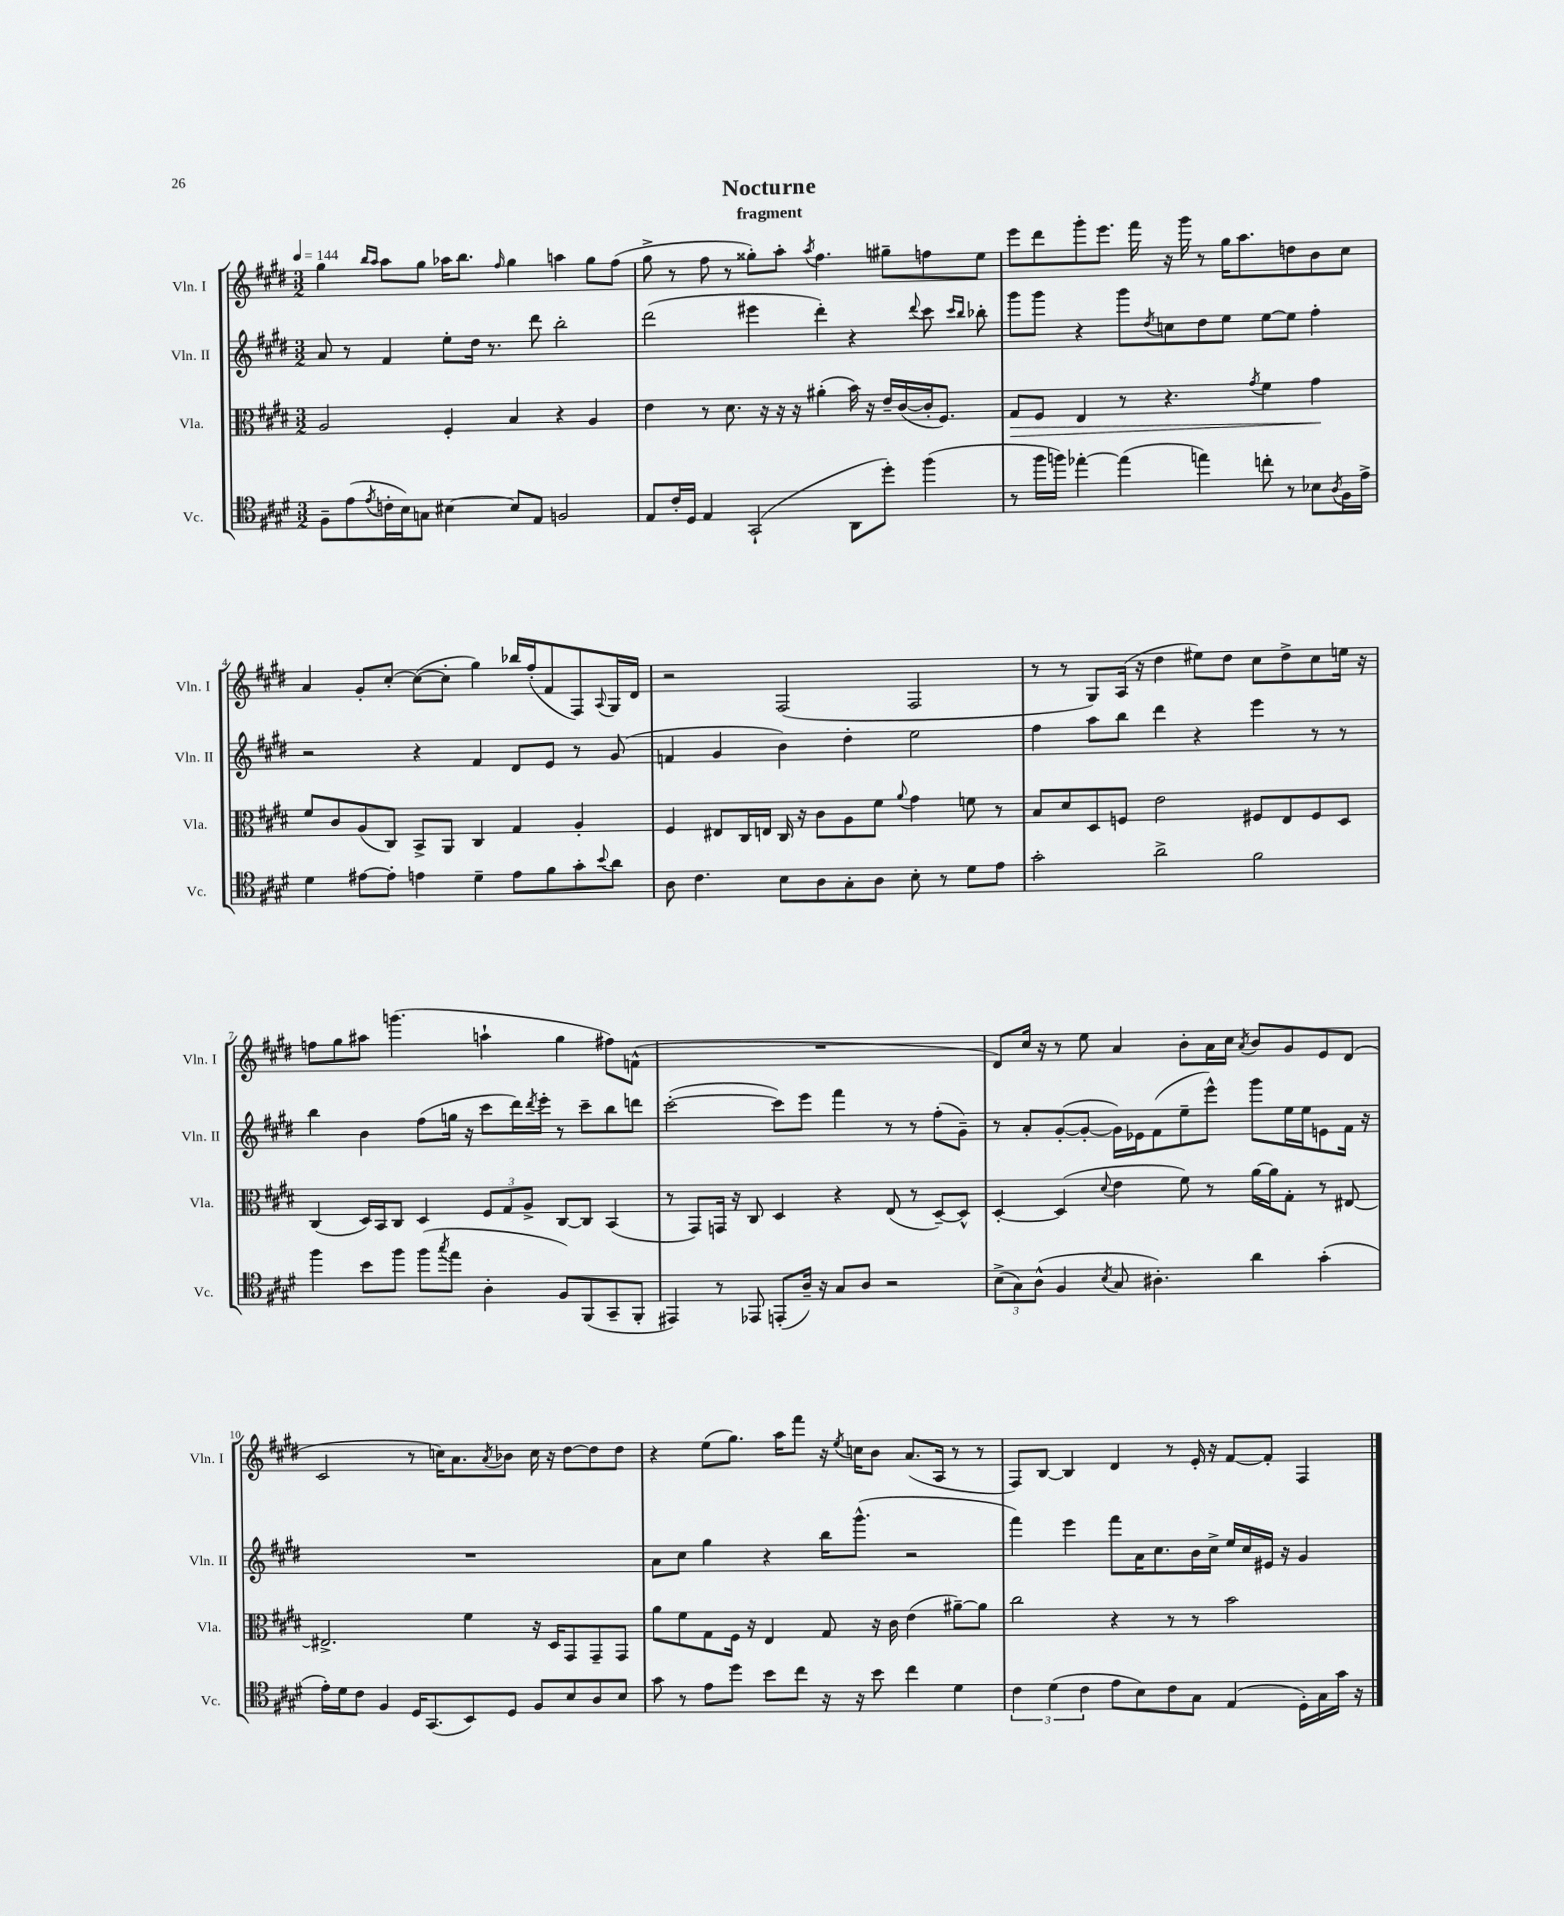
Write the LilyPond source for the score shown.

\header { title = "Nocturne" subtitle = "fragment" }
<<
\new StaffGroup <<
\new Staff = "s0" \with { instrumentName = "Vln. I" shortInstrumentName = "Vln. I" } {
    \clef treble \key e \major \numericTimeSignature \time 3/2 \tempo 4 = 144
    gis''4 \grace { b''16 a''16 } a''8 gis''8 aes''16 b''8. \grace { fis''16 } gis''4 a''4 gis''8 fis''8( |
    gis''8-> r8 fis''8 r8 gisis''8-.) a''8-. \acciaccatura { a''8 } fis''4. gis''8-- f''8 e''8 |
    e'''8 dis'''8 gis'''8-. e'''8. fis'''16 r16 gis'''16 r8 gis''16 a''8. d''8 b'8 cis''8 |
    a'4 gis'8-. cis''8~-. cis''8~( cis''8-. gis''4) bes''16 fis''16-.( fis'8 fis8) \appoggiatura { a8 } gis16 dis'16 |
    r2 fis2( fis2 |
    r8 r8 gis8) a16( r16 dis''4 eis''8) dis''8 cis''8 dis''8-> cis''8 e''16 r16 |
    f''8 gis''8 ais''8 g'''4.( a''4-! gis''4 fis''8) f'8-^( |
    R1. |
    dis'8) cis''16 r16 r8 e''8 a'4 b'8-. a'16 cis''16 \acciaccatura { a'8 } b'8 gis'8 e'8 dis'8( |
    cis'2 r8 c''16) a'8. \acciaccatura { a'8 } bes'8 c''16 r16 dis''8~ dis''8 dis''8 |
    r4 e''8( gis''8.) a''16 fis'''8 r16 \acciaccatura { e''8 } c''16 b'8 a'8.( a16 r8 r8 |
    fis8) b8~ b4 dis'4 r8 e'16-. r16 fis'8~ fis'8-. fis4 \bar "|." |
}
\new Staff = "s1" \with { instrumentName = "Vln. II" shortInstrumentName = "Vln. II" } {
    \clef treble \key e \major \numericTimeSignature \time 3/2
    a'8 r8 fis'4 e''8-. dis''16 r8. dis'''8 b''2-. |
    dis'''2( eis'''4 dis'''4-.) r4 \appoggiatura { dis'''8 } cis'''8 \grace { cis'''16 b''16 } bes''8-. |
    gis'''8 gis'''8 r4 gis'''8 \acciaccatura { dis''8 } c''8 dis''8 e''8 e''8~ e''8 fis''4-. |
    r2 r4 fis'4 dis'8 e'8 r8 gis'8( |
    f'4 gis'4 b'4) dis''4-. e''2 |
    fis''4 a''8 b''8 dis'''4 r4 e'''4 r8 r8 |
    b''4 b'4 fis''8( g''16 r16 cis'''8 dis'''16) \acciaccatura { dis'''8 } e'''16-. r8 cis'''8-- b''8 d'''8 |
    cis'''2~-.( cis'''8) e'''8 fis'''4 r8 r8 fis''8-.( gis'8--) |
    r8 a'8-. gis'8~-.( gis'8~-. gis'16) ees'16 fis'8( e''8-- e'''8-^) gis'''8 e''16 e''16 e'8 fis'16 r16 |
    R1. |
    a'8 cis''8 gis''4 r4 b''16 gis'''8.-^( r2 |
    fis'''4) e'''4 fis'''8 a'16 cis''8. b'16 cis''16-> e''16 cis''16 eis'16 r16 gis'4 \bar "|." |
}
\new Staff = "s2" \with { instrumentName = "Vla." shortInstrumentName = "Vla." } {
    \clef alto \key e \major \numericTimeSignature \time 3/2
    a2 fis4-. b4 r4 a4 |
    e'4 r8 dis'8. r16 r16 r16 ais'4-.( b'16) r16 e'16-- cis'16~( cis'16-. fis8.) |
    gis8\> fis8 e4 r8 r4. \acciaccatura { gis'8 } fis'4 gis'4\! |
    fis'8 cis'8 a8( cis8) b,8-> a,8 cis4 gis4 a4-. |
    fis4 eis8 cis16 e16 cis16 r16 cis'8 a8 fis'8 \appoggiatura { a'8 } gis'4 f'8 r8 |
    b8 dis'8 dis8 f8 e'2 fis8 e8 fis8 dis8 |
    cis4( dis16) b,16 cis8 dis4 \tuplet 3/2 { fis8 gis8 a8-> } cis8~ cis8 b,4( |
    r8 gis,8) g,16 r16 cis8 dis4 r4 e8( r8 dis8~--) dis8-^ |
    dis4~-. dis4( \appoggiatura { dis'8 } e'4 fis'8) r8 a'16~ a'16 gis8-. r8 eis8~ |
    eis2.-> fis'4 r16 dis16 gis,8 gis,8-- gis,8 |
    a'8 fis'8 gis8 fis16 r16 e4 gis8 r16 cis'16 e'4( ais'8~--) ais'8 |
    cis''2 r4 r8 r8 b'2 \bar "|." |
}
\new Staff = "s3" \with { instrumentName = "Vc." shortInstrumentName = "Vc." } {
    \clef tenor \key e \major \numericTimeSignature \time 3/2
    fis8-- e'8( \acciaccatura { e'8 } c'16-. b16) g8 bis4~ bis8 e8 f2 |
    e8 cis'16-. dis16 e4 gis,2-!( a,8 dis''8-.) fis''4( |
    r8 fis''16 f''16) ees''4~-. ees''4( e''4) c''8-. r8 bes8 \acciaccatura { a8 } fis16 e'16-> |
    dis'4 eis'8~ eis'8-. e'4 dis'4-- e'8 fis'8 gis'8-. \appoggiatura { b'8 } a'8 |
    a8 cis'4. b8 a8 gis8-. a8 b8-. r8 dis'8 e'8 |
    gis'2-. a'2-> fis'2 |
    fis''4 b'8 fis''8 fis''8( \acciaccatura { gis''8 } e''8 a4-. fis8) fis,8( gis,8-- fis,8-. |
    eis,4) r8 ees,8 e,8-.( a16--) r16 gis8 a8 r2 |
    \tuplet 3/2 { b8->( gis8) a8-^( } fis4 \acciaccatura { b8 } gis8 ais4.-.) a'4 gis'4-.( |
    e'16-.) dis'16 cis'8 fis4 dis16 gis,8.( b,8) dis8 fis8 b8 a8 b8 |
    gis'8 r8 e'8 dis''8 b'8 cis''8 r16 r16 b'8 cis''4 dis'4 |
    \tuplet 3/2 { cis'4 dis'4( cis'4 } e'8 b8) cis'8 gis8 e4( dis16-.) gis16 gis'16 r16 \bar "|." |
}
>>
>>
